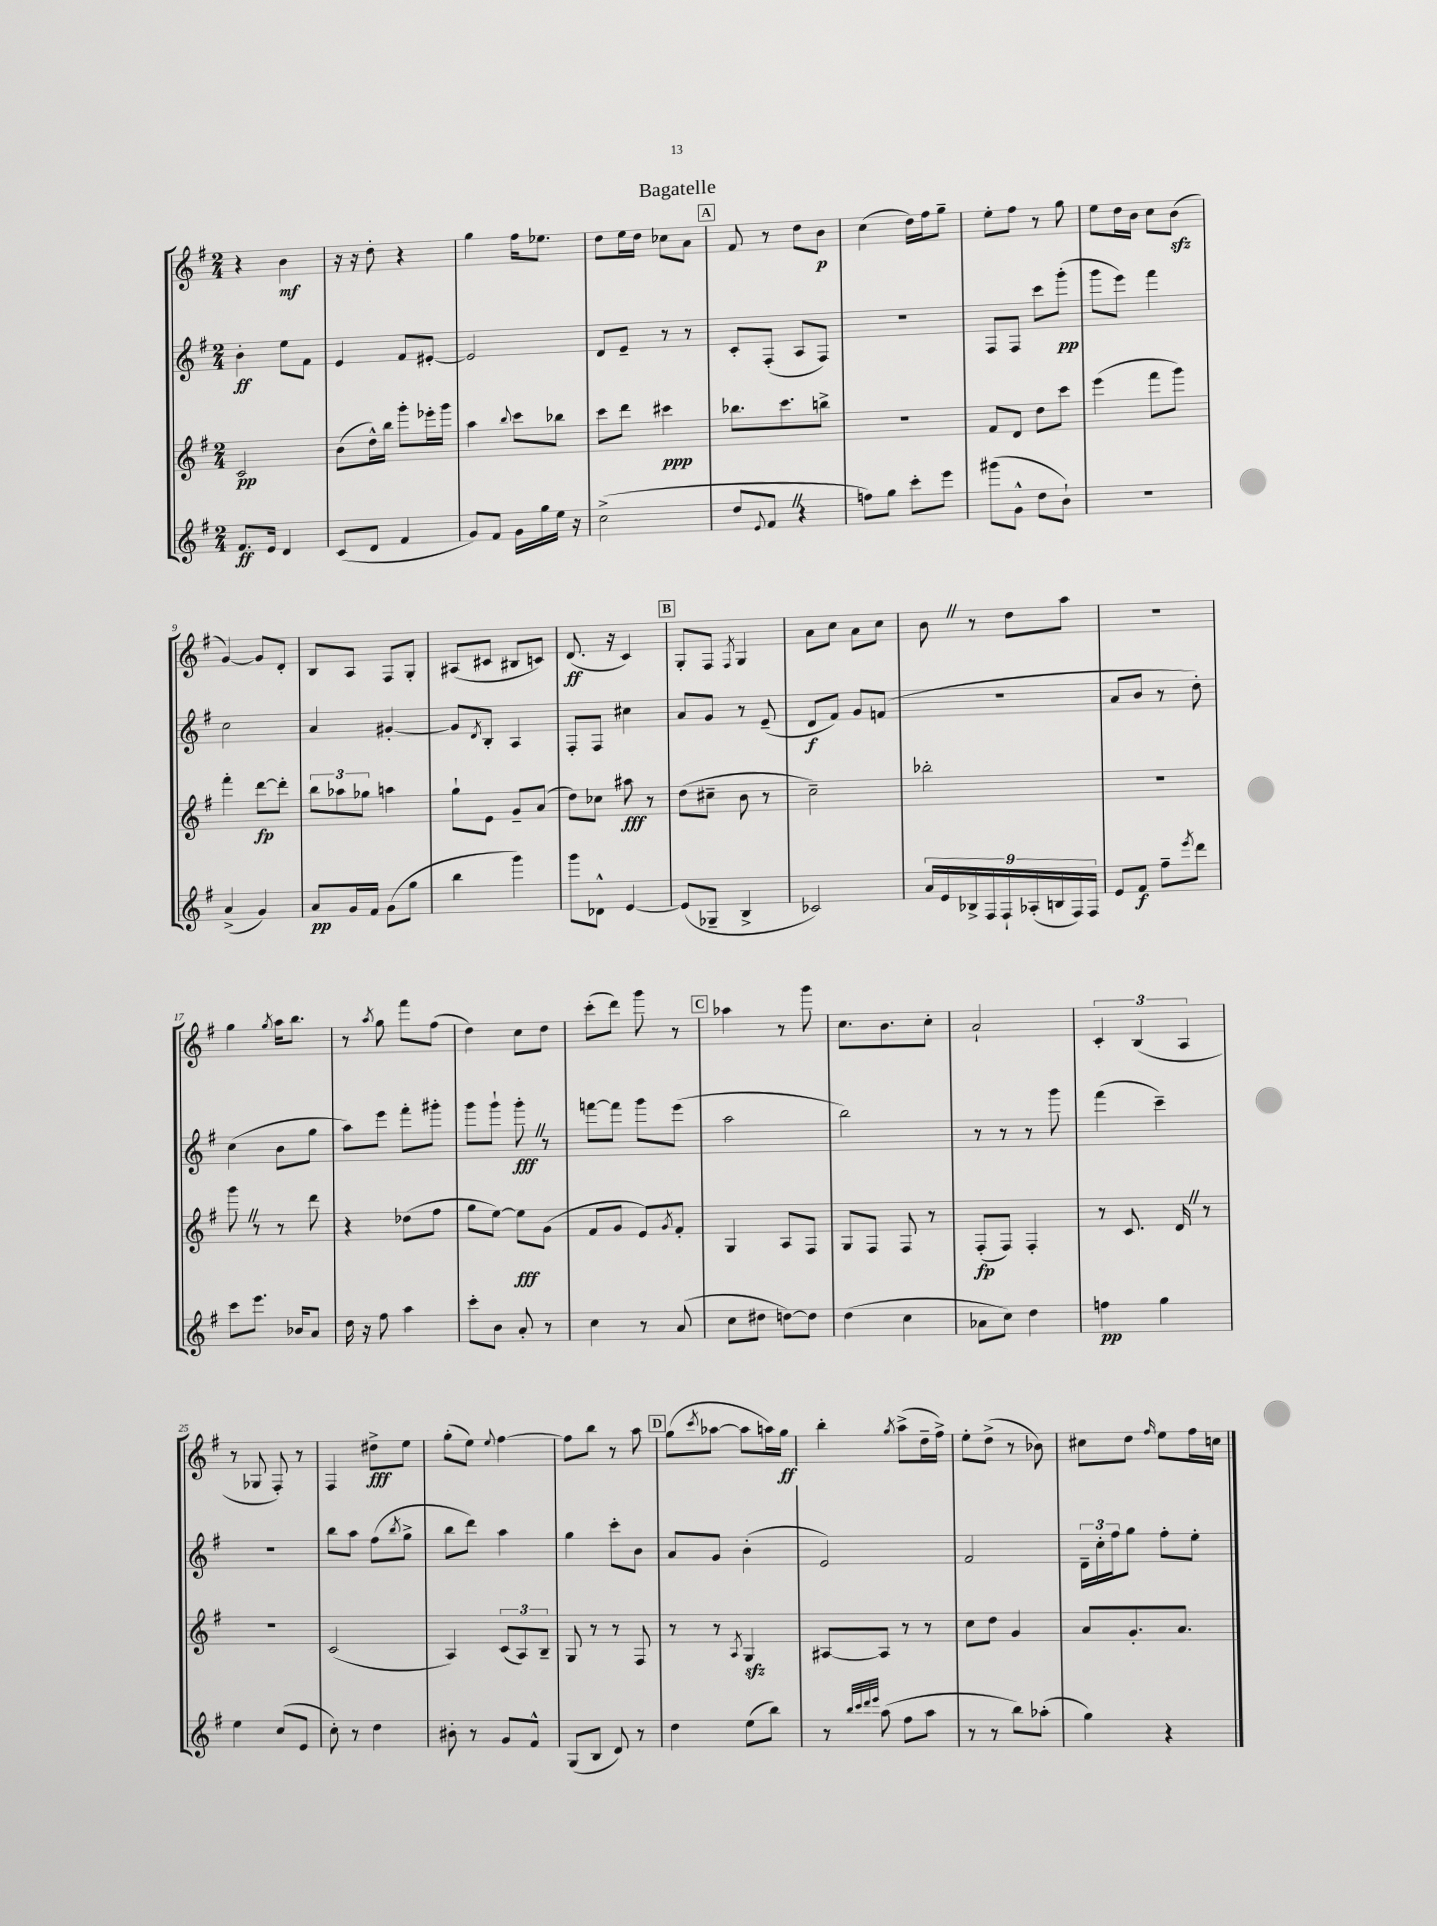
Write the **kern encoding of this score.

**kern	**dynam	**kern	**dynam	**kern	**dynam	**kern	**dynam
*part4	*part4	*part3	*part3	*part2	*part2	*part1	*part1
*staff4	*staff4	*staff3	*staff3	*staff2	*staff2	*staff1	*staff1
*clefG2	*	*clefG2	*	*clefG2	*	*clefG2	*
*k[f#]	*	*k[f#]	*	*k[f#]	*	*k[f#]	*
*M2/4	*	*M2/4	*	*M2/4	*	*M2/4	*
=1	=1	=1	=1	=1	=1	=1	=1
8.f#/L	ff	2c/	pp	4b'\	ff	4r	.
16e/Jk	.	.	.	.	.	.	.
4d/	.	.	.	8ee\L	.	4b\	mf
.	.	.	.	8f#\J	.	.	.
=2	=2	=2	=2	=2	=2	=2	=2
(8c/L	.	(8b\L	.	4e/	.	16r	.
.	.	.	.	.	.	16r	.
8d/J	.	16dd^^\L)	.	.	.	8dd'\	.
.	.	16bb\JJ	.	.	.	.	.
4f#/	.	8ggg'\L	.	8f#/L	.	4r	.
.	.	16eee-X'\L	.	[8e#X'/J	.	.	.
.	.	16ggg\JJ	.	.	.	.	.
=3	=3	=3	=3	=3	=3	=3	=3
8g/L)	.	4aa\	.	2e#/]	.	4gg\	.
8f#/J	.	.	.	.	.	.	.
.	.	8qqbb/	.	.	.	.	.
16g\LL	.	8ccc\L	.	.	.	16ff#\KL	.
16gg\	.	.	.	.	.	8.ee-X\J	.
16ee\JJ	.	8bb-X\J	.	.	.	.	.
16r	.	.	.	.	.	.	.
=4	=4	=4	=4	=4	=4	=4	=4
(2cc^\	.	8ccc\L	.	8d/L	.	8dd\L	.
.	.	8ddd\J	.	8e~/J	.	16ee\L	.
.	.	.	.	.	.	16dd\JJ	.
.	.	4ccc#X\	ppp	8r	.	8cc-X\L	.
.	.	.	.	8r	.	8a\J	.
!!LO:REH:place=s1:t=A
=5	=5	=5	=5	=5	=5	=5	=5
8dd/L	.	8.bb-X\L	.	8c'/L	.	8f#/	.
8qqe/	.	.	.	.	.	.	.
8f#Z/J	.	.	.	(8F#'/J	.	8r	.
.	.	8.ccc\	.	.	.	.	.
4r	.	.	.	8A/L	.	8dd\L	.
.	.	8bbn^\J	.	8F#/J)	.	8b\J	p
=6	=6	=6	=6	=6	=6	=6	=6
8ffn\L)	.	2r	.	2r	.	(4cc\	.
8gg\J	.	.	.	.	.	.	.
8ccc'\L	.	.	.	.	.	16dd\LL)	.
.	.	.	.	.	.	16ff#\J	.
8eee\J	.	.	.	.	.	8gg~\J	.
=7	=7	=7	=7	=7	=7	=7	=7
(8ggg#X\L	.	8f#/L	.	8F#/L	.	8ee'\L	.
8g^^\J	.	8d/J	.	8F#/J	.	8ff#\J	.
8dd\L	.	8dd\L	.	8ccc\L	.	8r	.
8b`\J)	.	8ccc\J	.	(8ggg'\J	pp	8gg\	.
=8	=8	=8	=8	=8	=8	=8	=8
2r	.	(4eee\	.	8ggg\L	.	8ee\L	.
.	.	.	.	8eee\J)	.	16dd\L	.
.	.	.	.	.	.	16b\JJ	.
.	.	8fff#\L	.	4fff#\	.	8cc\L	.
.	.	8ggg\J)	.	.	.	(8bzz\J	.
!!LO:LB:g=z
=9	=9	=9	=9	=9	=9	=9	=9
(4a^/	.	4fff#'\	.	2cc\	.	[4g/)	.
4g/)	.	[8ddd\L	fp	.	.	8g/L]	.
.	.	8ddd'\J]	.	.	.	8d'/J	.
=10	=10	=10	=10	=10	=10	=10	=10
8a/L	pp	12bb\L	.	4a/	.	8B/L	.
.	.	12aa-X\	.	.	.	.	.
16g/L	.	.	.	.	.	8A/J	.
.	.	12gg-X\J	.	.	.	.	.
16f#/JJ	.	.	.	.	.	.	.
(8g\L	.	4aan\	.	[4g#X'/	.	8F#/L	.
8gg\J	.	.	.	.	.	8G'/J	.
=11	=11	=11	=11	=11	=11	=11	=11
4bb\	.	8gg`\L	.	8g#/L]	.	(8A#X/L	.
.	.	.	.	8qd/	.	.	.
.	.	8e\J	.	8B'/J	.	8c#X/J	.
4ggg\)	.	8g~/L	.	4A/	.	8B#X/L	.
.	.	(8a/J	.	.	.	8cn/J)	.
=12	=12	=12	=12	=12	=12	=12	=12
8ggg\L	.	8dd\L)	.	8F#'/L	.	(8.d/	ff
8d-X^^\J	.	8cc-X\J	.	8F#/J	.	.	.
.	.	.	.	.	.	16r	.
[4e/	.	8aa#X\	fff	4cc#X\	.	4c/)	.
.	.	8r	.	.	.	.	.
!!LO:REH:place=s1:t=B
=13	=13	=13	=13	=13	=13	=13	=13
(8e/L]	.	(8dd\L	.	8a/L	.	8G'/L	.
8G-X~/J	.	8cc#X~\J	.	8g/J	.	8F#/J	.
.	.	.	.	.	.	8qF#/	.
4B^/	.	8b\	.	8r	.	4G/	.
.	.	8r	.	(8e~/	.	.	.
=14	=14	=14	=14	=14	=14	=14	=14
2c-X/)	.	2cc~\)	.	8d/L	f	8a\L	.
.	.	.	.	8f#/J)	.	8cc\J	.
.	.	.	.	8g/L	.	8a\L	.
.	.	.	.	(8fn/J	.	8cc\J	.
=15	=15	=15	=15	=15	=15	=15	=15
18a/LL	.	2bb-X'\	.	2r	.	8bZ\	.
18e/	.	.	.	.	.	.	.
18B-X^/	.	.	.	.	.	.	.
.	.	.	.	.	.	8r	.
18F#/	.	.	.	.	.	.	.
18F#`/	.	.	.	.	.	.	.
.	.	.	.	.	.	8dd\L	.
(18A-X'/	.	.	.	.	.	.	.
18Bn/	.	.	.	.	.	.	.
.	.	.	.	.	.	8aa\J	.
18F#/)	.	.	.	.	.	.	.
18F#/JJ	.	.	.	.	.	.	.
=16	=16	=16	=16	=16	=16	=16	=16
8e/L	.	2r	.	8a/L	.	2r	.
8f#/J	f	.	.	8b/J	.	.	.
8ff#~\L	.	.	.	8r	.	.	.
8qeee/	.	.	.	.	.	.	.
8ddd\J	.	.	.	8dd'\)	.	.	.
!!LO:LB:g=z
=17	=17	=17	=17	=17	=17	=17	=17
8ccc\L	.	8gggZ\	.	(4cc\	.	4gg\	.
8.eee\J	.	8r	.	.	.	.	.
.	.	.	.	.	.	8qgg/	.
.	.	8r	.	8b\L	.	16aa\KL	.
16b-X/KL	.	.	.	.	.	8.bb\J	.
8a/J	.	8ddd\	.	8gg\J	.	.	.
=18	=18	=18	=18	=18	=18	=18	=18
16dd\	.	4r	.	8aa\L)	.	8r	.
16r	.	.	.	.	.	.	.
.	.	.	.	.	.	8qaa/	.
8ff#\	.	.	.	8eee\J	.	8gg\	.
4aa\	.	(8dd-X\L	.	8fff#'\L	.	8fff#\L	.
.	.	8ff#\J	.	8ggg#X'\J	.	(8ff#\J	.
=19	=19	=19	=19	=19	=19	=19	=19
8ccc'\L	.	8gg\L	.	8ggg\L	.	4dd\)	.
8b\J	.	[8ee\J)	.	8ggg`\J	.	.	.
8a'/	.	8ee\L]	fff	8ggg'Z\	fff	8cc\L	.
8r	.	(8g\J	.	8r	.	8dd\J	.
=20	=20	=20	=20	=20	=20	=20	=20
4cc\	.	8f#/L	.	[8fffn\L	.	(8ccc'\L	.
.	.	8g/J	.	8fff\J]	.	8ddd\J)	.
8r	.	8e/L)	.	8ggg\L	.	8ggg\	.
.	.	8qg/	.	.	.	.	.
(8a/	.	8f#'/J	.	(8eee\J	.	8r	.
!!LO:REH:place=s1:t=C
=21	=21	=21	=21	=21	=21	=21	=21
8cc\L	.	4G/	.	2aa\	.	4aa-X\	.
8dd#X\J	.	.	.	.	.	.	.
[8ddn\L)	.	8A/L	.	.	.	8r	.
8dd\J]	.	8F#/J	.	.	.	8ggg\	.
=22	=22	=22	=22	=22	=22	=22	=22
(4dd\	.	8G/L	.	2bb\)	.	8.cc\L	.
.	.	8F#/J	.	.	.	.	.
.	.	.	.	.	.	8.b\	.
4cc\	.	8F#/	.	.	.	.	.
.	.	8r	.	.	.	8cc'\J	.
=23	=23	=23	=23	=23	=23	=23	=23
8a-X\L	.	(8F#'/L	fp	8r	.	2a`/	.
8cc\J)	.	8F#/J)	.	8r	.	.	.
4dd\	.	4F#'/	.	8r	.	.	.
.	.	.	.	8ggg\	.	.	.
=24	=24	=24	=24	=24	=24	=24	=24
4ffn\	pp	8r	.	(4fff#\	.	6c'/	.
.	.	8.c/	.	.	.	.	.
.	.	.	.	.	.	(6B/	.
4gg\	.	.	.	4ccc~\)	.	.	.
.	.	16dZ/	.	.	.	.	.
.	.	.	.	.	.	6A/	.
.	.	8r	.	.	.	.	.
!!LO:LB:g=z
=25	=25	=25	=25	=25	=25	=25	=25
4ee\	.	2r	.	2r	.	8r	.
.	.	.	.	.	.	8G-X/	.
(8cc/L	.	.	.	.	.	8F#'/)	.
8e/J	.	.	.	.	.	8r	.
=26	=26	=26	=26	=26	=26	=26	=26
8cc'\)	.	(2c/	.	8bb\L	.	4F#/	.
8r	.	.	.	8aa\J	.	.	.
4dd\	.	.	.	(8ff#\L	.	8dd#X^\L	fff
.	.	.	.	8qbb/	.	.	.
.	.	.	.	8gg^\J	.	8ee\J	.
=27	=27	=27	=27	=27	=27	=27	=27
8b#X'\	.	4A/)	.	8bb\L	.	(8gg'\L	.
8r	.	.	.	8ddd\J)	.	8ee\J)	.
.	.	.	.	.	.	8qqee/	.
8g/L	.	(12c/L	.	4aa\	.	[4ff#\	.
.	.	12A/)	.	.	.	.	.
8f#^^/J	.	.	.	.	.	.	.
.	.	12B~/J	.	.	.	.	.
=28	=28	=28	=28	=28	=28	=28	=28
(8G/L	.	8G/	.	4gg\	.	8ff#\L]	.
8B/J	.	8r	.	.	.	8bb\J	.
8d/)	.	8r	.	8ccc'\L	.	8r	.
8r	.	8F#/	.	8b\J	.	8aa\	.
!!LO:REH:place=s1:t=D
=29	=29	=29	=29	=29	=29	=29	=29
4dd\	.	8r	.	8a/L	.	(8gg\L	.
.	.	.	.	.	.	8qccc/	.
.	.	8r	.	8g/J	.	[8aa-X\J	.
.	.	8qA/	.	.	.	.	.
(8ee\L	.	4Gzz/	.	(4b'\	.	8aa-\L]	.
8bb\J)	.	.	.	.	.	16aan\L)	.
.	.	.	.	.	.	16gg\JJ	ff
=30	=30	=30	=30	=30	=30	=30	=30
8r	.	[8A#X/L	.	2e/)	.	4bb'\	.
32qqbb/LLL	.	.	.	.	.	.	.
32qqccc/	.	.	.	.	.	.	.
32qqddd/	.	.	.	.	.	.	.
32qqeee/JJJ	.	.	.	.	.	.	.
(8aa\	.	8A#/J]	.	.	.	.	.
.	.	.	.	.	.	8qgg/	.
8ff#\L	.	8r	.	.	.	(8aa^\L	.
8aa\J	.	8r	.	.	.	16dd~\L	.
.	.	.	.	.	.	16ff#^\JJ)	.
=31	=31	=31	=31	=31	=31	=31	=31
8r	.	8cc\L	.	2f#/	.	8ee'\L	.
8r	.	8dd\J	.	.	.	(8dd^\J	.
8bb\L)	.	4g/	.	.	.	8r	.
(8aa-X'\J	.	.	.	.	.	8b-X\)	.
=32	=32	=32	=32	=32	=32	=32	=32
4gg\)	.	8a/L	.	24d~\LL	.	8cc#X\L	.
.	.	.	.	24cc'\	.	.	.
.	.	.	.	24ff#\J	.	.	.
.	.	8.g'/	.	8gg\J	.	8dd\J	.
.	.	.	.	.	.	16qqff#/	.
4r	.	.	.	8ff#'\L	.	8ee\L	.
.	.	8.a/J	.	.	.	.	.
.	.	.	.	8ee'\J	.	16ff#\L	.
.	.	.	.	.	.	16ccn\JJ	.
==	==	==	==	==	==	==	==
*-	*-	*-	*-	*-	*-	*-	*-
